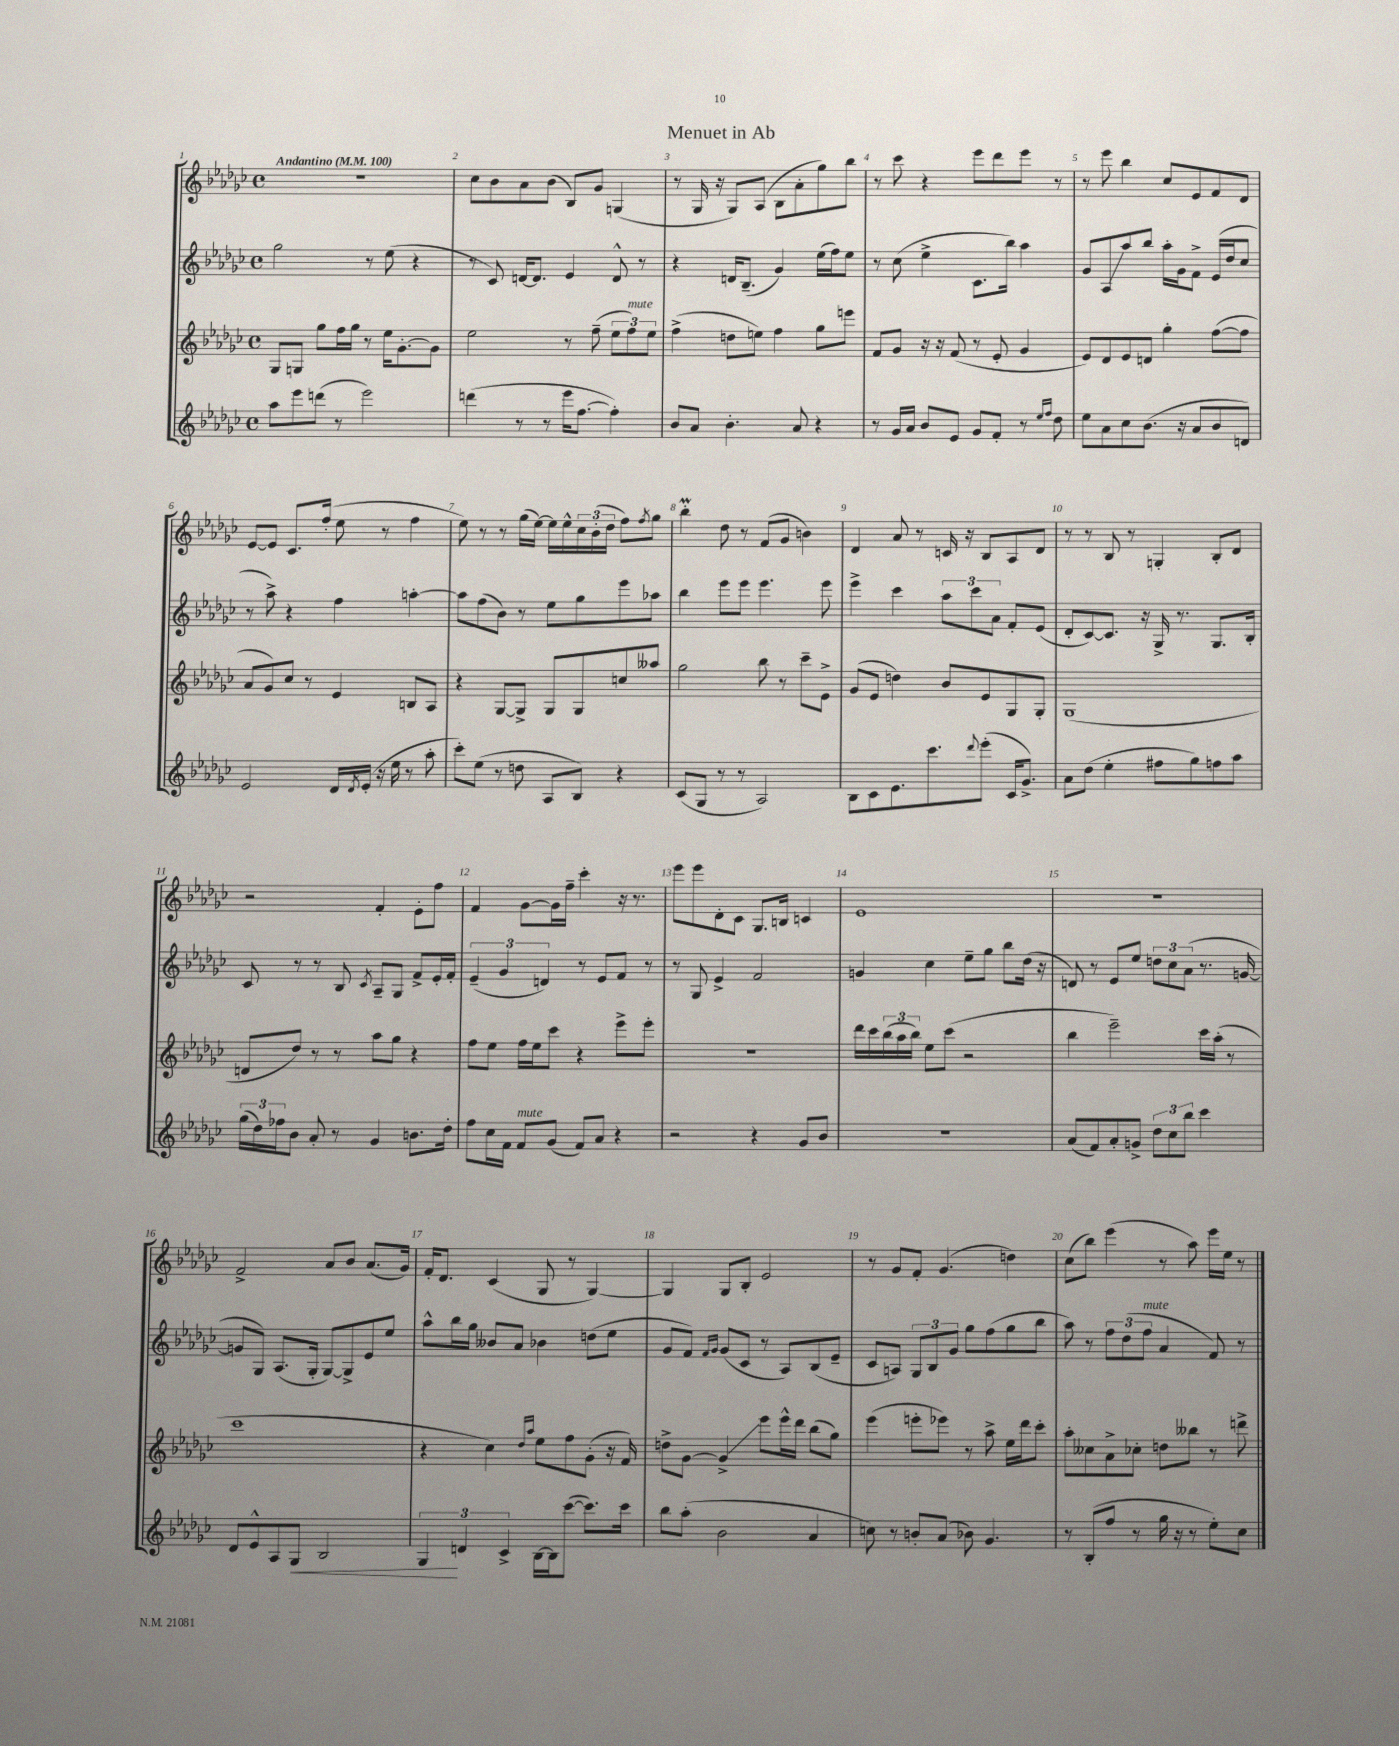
\header { title = "Menuet in Ab" }
<<
\new StaffGroup <<
\new Staff = "s0" {
    \clef treble \key ges \major \defaultTimeSignature \time 4/4 \tempo "Andantino" 4 = 100
    r1 |
    ces''8 bes'8 aes'8 bes'8( bes8) ges'8 g4( |
    r8 ges16 r16 ges8) aes8( bes8 aes'8-. ges''8) bes''8 |
    r8 ces'''8 r4 ees'''8 des'''8 ees'''8 r8 |
    r8 ees'''8 bes''4 ces''8 ees'8 f'8 des'8 |
    ees'8~ ees'8 ces'8. f''16-.( ees''8 r8 f''4 |
    ees''8) r8 r8 ges''16( ees''16~) ees''16 ees''16-^ \tuplet 3/2 { ces''16 bes'16-.( des''16 } f''8) \acciaccatura { f''8 } ges''8 |
    bes''4-.\prall des''8 r8 f'8( ges'8 b'4) |
    des'4 aes'8 r8 c'16 r16 bes8 aes8 des'8 |
    r8 r8 bes8 r8 g4-. bes8-. des'8 |
    r2 f'4-. ees'8-. f''8 |
    f'4 ges'8~ ges'16 f''16-- ces'''4-. r16 r8. |
    ees'''8 ees'''8 des'8-. ces'8 ges8. b16 c'4 |
    ees'1 |
    R1 |
    f'2-> aes'8 bes'8 aes'8.( ges'16) |
    f'16-. des'8. ces'4( ges8 r8 ges4~) |
    ges4 ges8 bes8-. ees'2 |
    r8 ges'8 f'8-. ges'4.( d''4) |
    ces''8( bes''8) ees'''4( r8 aes''8) ees'''16 ees''16 r8 \bar "|." |
}
\new Staff = "s1" {
    \clef treble \key ges \major \defaultTimeSignature \time 4/4
    ges''2 r8 ees''8( r4 |
    r8 ces'8) d'16~ d'8. ees'4 d'8-^ r8 |
    r4 d'16 bes8.--( ges'4) ees''16( f''16) ees''8 |
    r8 ces''8( ees''4-> ces'8. bes''16) aes''4 |
    ges'8 aes8\glissando aes''8 bes''8 aes''16-. ges'16 f'8-> ees'16( des''16 ces''8 |
    r8 aes''8->) r4 f''4 a''4~-. |
    a''8 f''8( bes'8) r8 ees''8 ges''8 ees'''8 aes''8 |
    bes''4 ees'''8 ees'''8 ees'''4. ees'''8 |
    ees'''4-> ces'''4 \tuplet 3/2 { aes''8 ces'''8 aes'8 } f'8-. ees'8( |
    des'8-. ces'8~) ces'8. r16 ges16-> r8. ges8. bes16-. |
    ces'8 r8 r8 bes8 \acciaccatura { ces'8 } aes8-- ges8 f'8-> ees'16-. f'16-. |
    \tuplet 3/2 { ees'4--( ges'4 d'4) } r8 ees'8 f'8 r8 |
    r8 ges8 ees'4-> f'2 |
    g'4 ces''4 ees''8-- ges''8 bes''8 des''16( r16 |
    d'8) r8 ees'8 ees''8 \tuplet 3/2 { d''8 ces''8 aes'8( } r8. g'16~ |
    g'8 ges8) aes8.( ges16-. ges8~) ges8-> ees'8 ees''8 |
    aes''8-^ bes''16 ges''16 beses'8 aes'8 bes'4 d''8( ees''8 |
    ges'8 f'8) \grace { f'16 ges'16 } ges'8( ces'8 r8 aes8) bes8( ees'8-- |
    ces'8 a8) \tuplet 3/2 { ges8 bes8 ges'8 } ges''8 f''8( ges''8 bes''8 |
    aes''8) r8 \tuplet 3/2 { f''8 des''8( f''8^\markup { \italic "mute" } } aes'4 f'8) r8 \bar "|." |
}
\new Staff = "s2" {
    \clef treble \key ges \major \defaultTimeSignature \time 4/4
    ges8 g8 ges''8 f''16 ges''16 r8 ees''16 ges'8.~-. ges'8 |
    ees''2 r8 f''8--( \tuplet 3/2 { ees''8 f''8^\markup { \italic "mute" }) ees''8 } |
    f''4->( d''8 e''8) f''4 ges''8 e'''8 |
    f'8 ges'8 r16 r16 f'8( r8 ees'8-. ges'4 |
    ees'8) des'8 ees'8 d'8 ges''4-. f''8~( f''8 |
    aes'8 ges'8) ces''8 r8 ees'4 b8 aes8 |
    r4 ges8~ ges8-> ges8 ges8 c''8 aeses''8 |
    ges''2 bes''8 r8 ces'''8-- ees'8-> |
    ges'8( ees'8 d''4) bes'8 ees'8 ges8 ges8-. |
    ges1( |
    d'8 des''8) r8 r8 aes''8 ges''8 r4 |
    f''8 ees''8 f''16 ees''16 ces'''8 r4 ees'''8-> ees'''8-. |
    R1 |
    des'''16 ces'''16 \tuplet 3/2 { bes''16( aes''16 bes''16) } ees''8 ces'''8( r2 |
    bes''4 ees'''2--) ces'''16 aes''16-.( r8 |
    ces'''1 |
    r4 ces''4) \grace { des''16 aes''16 } ees''8 f''8 ges'8-.( r16 f'16) |
    d''8-> ges'8~ ges'4->\glissando ees'''8 ees'''16-^ des'''16 bes''8( ges''8) |
    ees'''4( e'''8-. ees'''8) r8 aes''8-> ees''16 des'''16 ces'''8-. |
    aes''8-. ceses''8 aes'8-> ces''8-. d''8 beses''8 r8 d'''8-> \bar "|." |
}
\new Staff = "s3" {
    \clef treble \key ges \major \defaultTimeSignature \time 4/4
    aes''8 ees'''8 d'''8( r8 ees'''2) |
    d'''4( r8 r8 ees'''16 f''8.~ f''4-.) |
    bes'8 aes'8 bes'4.-. aes'8 r4 |
    r8 ges'16 aes'16 bes'8 ees'8 ges'8 f'8-. r8 \grace { ees''16 f''16 } des''8 |
    ees''8 aes'8 ces''8 bes'8.( r16 aes'8 bes'8 d'8) |
    ees'2 des'16 \acciaccatura { des'8 } ees'16-.( r16 ees''16 r8 aes''8-. |
    ces'''8-.) ees''8( r8 d''8 aes8 bes8) r4 |
    ces'8( ges8 r8 r8 aes2) |
    bes8 ces'8 ees'8. ces'''8. \appoggiatura { des'''8 } ees'''8-.( ces'16 ges'8.->) |
    aes'8 des''8( ees''4-. fis''8 ges''8) f''8 aes''8 |
    \tuplet 3/2 { ges''16( des''16) fes''16 } bes'8 aes'8-. r8 ges'4 b'8. des''16-. |
    f''8 ces''16 f'16 f'8^\markup { \italic "mute" } ges'8( f'8) aes'8 r4 |
    r2 r4 ges'8 bes'8 |
    R1 |
    aes'8( f'8) aes'8-. g'8-> \tuplet 3/2 { des''8 ces''8 bes''8 } ces'''4 |
    des'8 ees'8-^ aes8 ges8\< bes2 |
    \tuplet 3/2 { ges4\! d'4 ces'4-> } bes16~ bes16 ces'''8~( ces'''8.) ces'''16 |
    bes''8 aes''8-.( bes'2 aes'4 |
    c''8) r8 b'8-. aes'8( bes'8) ges'4. |
    r8 bes8-.( f''8 r8 ges''16 r16 r8 ees''8-.) ces''8 \bar "|." |
}
>>
>>
\layout { \context { \Score \override BarNumber.break-visibility = ##(#f #t #t) barNumberVisibility = #all-bar-numbers-visible } }
